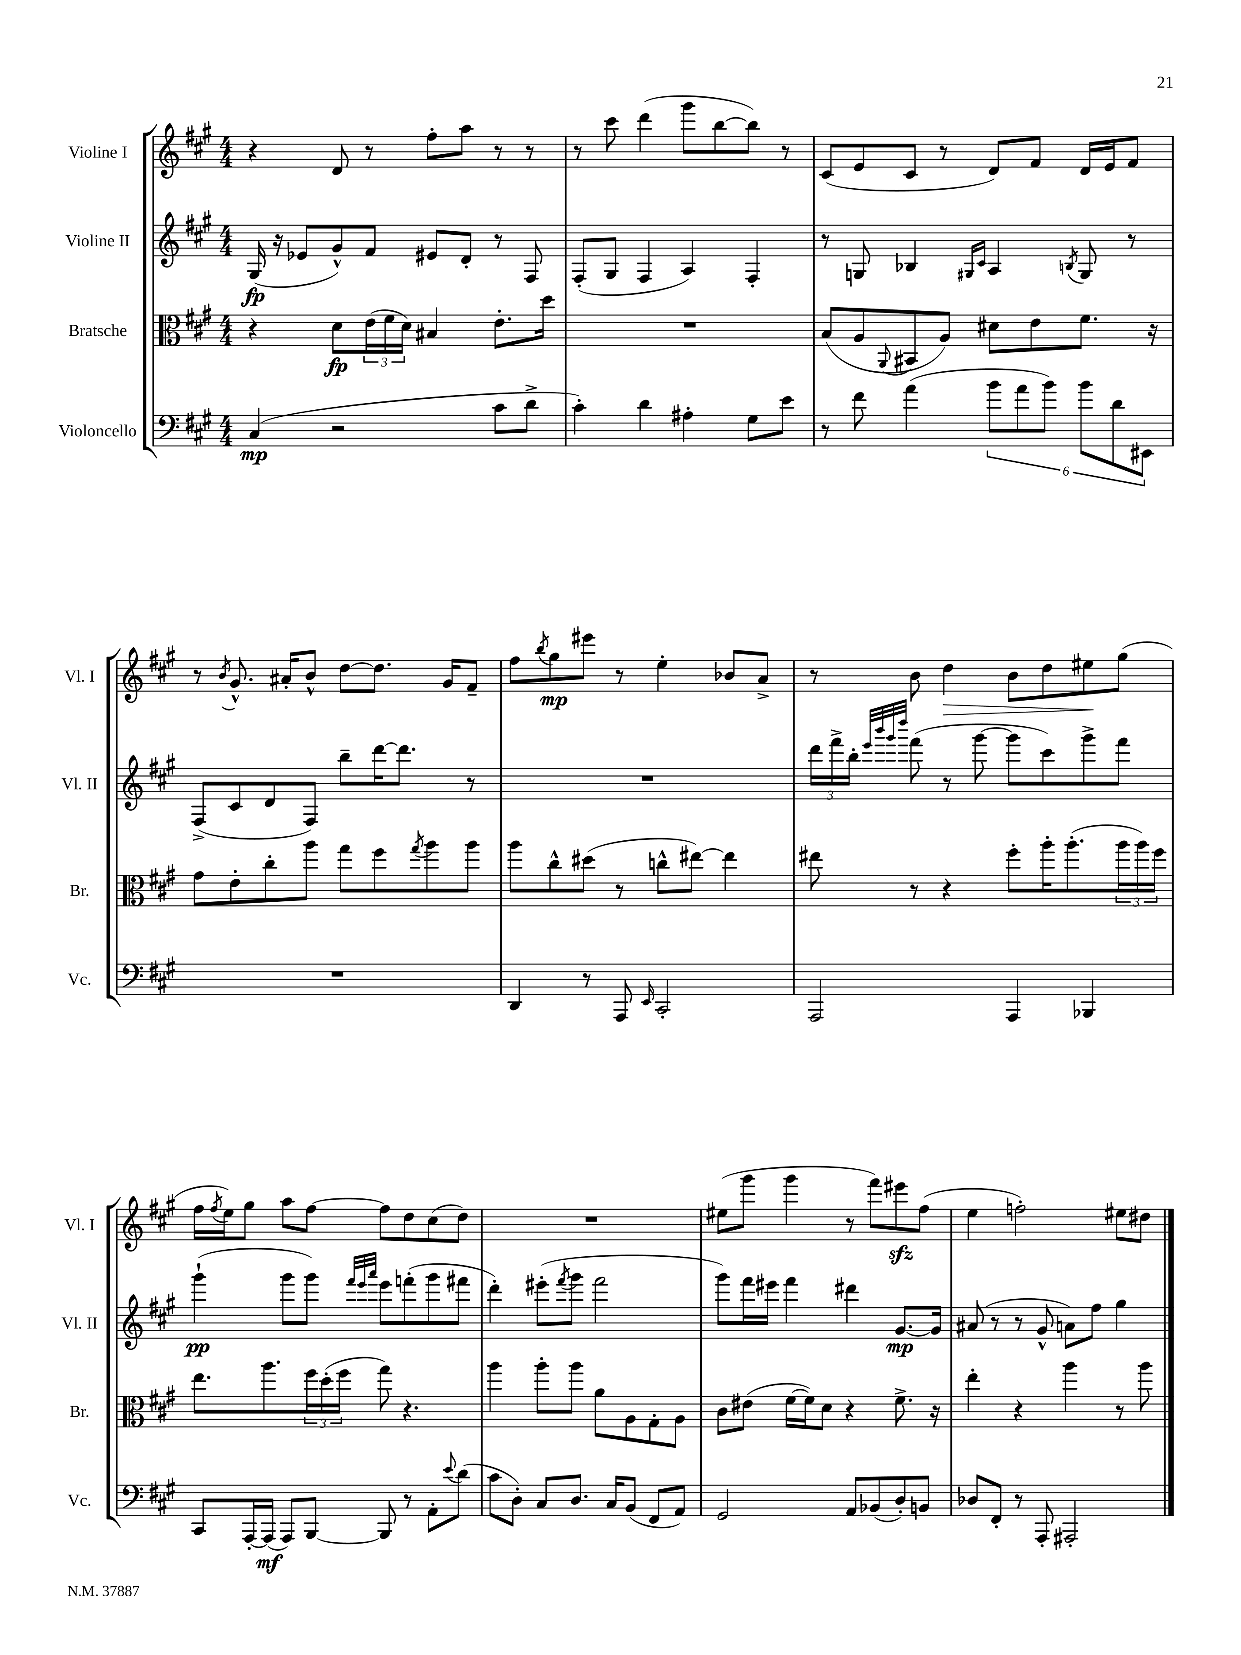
<<
\new StaffGroup <<
\new Staff = "s0" \with { instrumentName = "Violine I" shortInstrumentName = "Vl. I" } {
    \clef treble \key a \major \numericTimeSignature \time 4/4
    r4 d'8 r8 fis''8-. a''8 r8 r8 |
    r8 cis'''8 d'''4( gis'''8 b''8~ b''8) r8 |
    cis'8( e'8 cis'8 r8 d'8) fis'8 d'16 e'16 fis'8 |
    r8 \acciaccatura { b'8 } gis'8.-^ ais'16-. b'8-^ d''8~ d''8. gis'16 fis'8-- |
    fis''8 \acciaccatura { b''8 } gis''8\mp eis'''8 r8 e''4-. bes'8 a'8-> |
    r8 b'8 d''4\> b'8 d''8 eis''8\! gis''8( |
    fis''16 \acciaccatura { fis''8 } e''16) gis''8 a''8 fis''8~ fis''8 d''8 cis''8( d''8) |
    R1 |
    eis''8( gis'''8 gis'''4 r8 fis'''8) eis'''8\sfz fis''8( |
    e''4 f''2-.) eis''8 dis''8 \bar "|." |
}
\new Staff = "s1" \with { instrumentName = "Violine II" shortInstrumentName = "Vl. II" } {
    \clef treble \key a \major \numericTimeSignature \time 4/4
    gis16\fp( r16 ees'8 gis'8-^) fis'8 eis'8 d'8-. r8 fis8 |
    fis8-.( gis8 fis4 a4) fis4-. |
    r8 g8 bes4 \grace { gis16 cis'16 } a4 \acciaccatura { b8 } gis8 r8 |
    fis8->( cis'8 d'8 fis8) b''8-- d'''16~ d'''8. r8 |
    R1 |
    \tuplet 3/2 { d'''16 fis'''16-> b''16-. } \grace { e'''32 b'''32 gis'''32 d''''32 } fis'''8( r8 gis'''8~ gis'''8 cis'''8) gis'''8-> fis'''8 |
    gis'''4-!\pp( gis'''8 gis'''8) \grace { fis'''32 e'''32 a'''32 } e'''8 f'''8-.( gis'''8 fis'''8 |
    d'''4-.) eis'''8-.( \acciaccatura { fis'''8 } gis'''8 fis'''2 |
    gis'''8) fis'''16 eis'''16 fis'''4 dis'''4 gis'8.~\mp gis'16 |
    ais'8( r8 r8 gis'8-^ a'8) fis''8 gis''4 \bar "|." |
}
\new Staff = "s2" \with { instrumentName = "Bratsche" shortInstrumentName = "Br." } {
    \clef alto \key a \major \numericTimeSignature \time 4/4
    r4 d'8\fp \tuplet 3/2 { e'16( fis'16 d'16) } bis4 e'8.-. d''16 |
    R1 |
    b8( a8 \appoggiatura { a,8 } bis,8 a8) dis'8 e'8 fis'8. r16 |
    gis'8 e'8-. cis''8-. a''8 gis''8 fis''8 \acciaccatura { gis''8 } a''8 a''8 |
    a''8 cis''8-^ dis''8( r8 c''8-^ eis''8~) eis''4 |
    eis''8 r8 r4 fis''8-. a''16-. a''8.-.( \tuplet 3/2 { a''16 a''16) fis''16 } |
    e''8. a''8. \tuplet 3/2 { fis''16 d''16-.( fis''16 } gis''8) r4. |
    a''4 a''8-. a''8 a'8 a8 gis8-. a8 |
    cis'8 eis'8( fis'16~ fis'16) d'8 r4 fis'8.-> r16 |
    e''4-. r4 a''4 r8 a''8 \bar "|." |
}
\new Staff = "s3" \with { instrumentName = "Violoncello" shortInstrumentName = "Vc." } {
    \clef bass \key a \major \numericTimeSignature \time 4/4
    cis4\mp( r2 cis'8 d'8-> |
    cis'4-.) d'4 ais4-. gis8 e'8 |
    r8 fis'8 a'4( \tuplet 6/4 { b'8 a'8 b'8) b'8 d'8 eis,8 } |
    R1 |
    d,4 r8 a,,8 \grace { e,16 } cis,2-. |
    a,,2 a,,4 bes,,4 |
    cis,8 a,,16~-. a,,16\mf( a,,8) b,,8~ b,,8 r8 a,8-. \appoggiatura { e'8 } d'8( |
    cis'8 d8-.) cis8 d8. cis16 b,8( fis,8 a,8) |
    gis,2 a,8 bes,8( d8-.) b,8 |
    des8 fis,8-. r8 a,,8-. ais,,2-. \bar "|." |
}
>>
>>
\layout { \context { \Score \remove "Bar_number_engraver" } }
